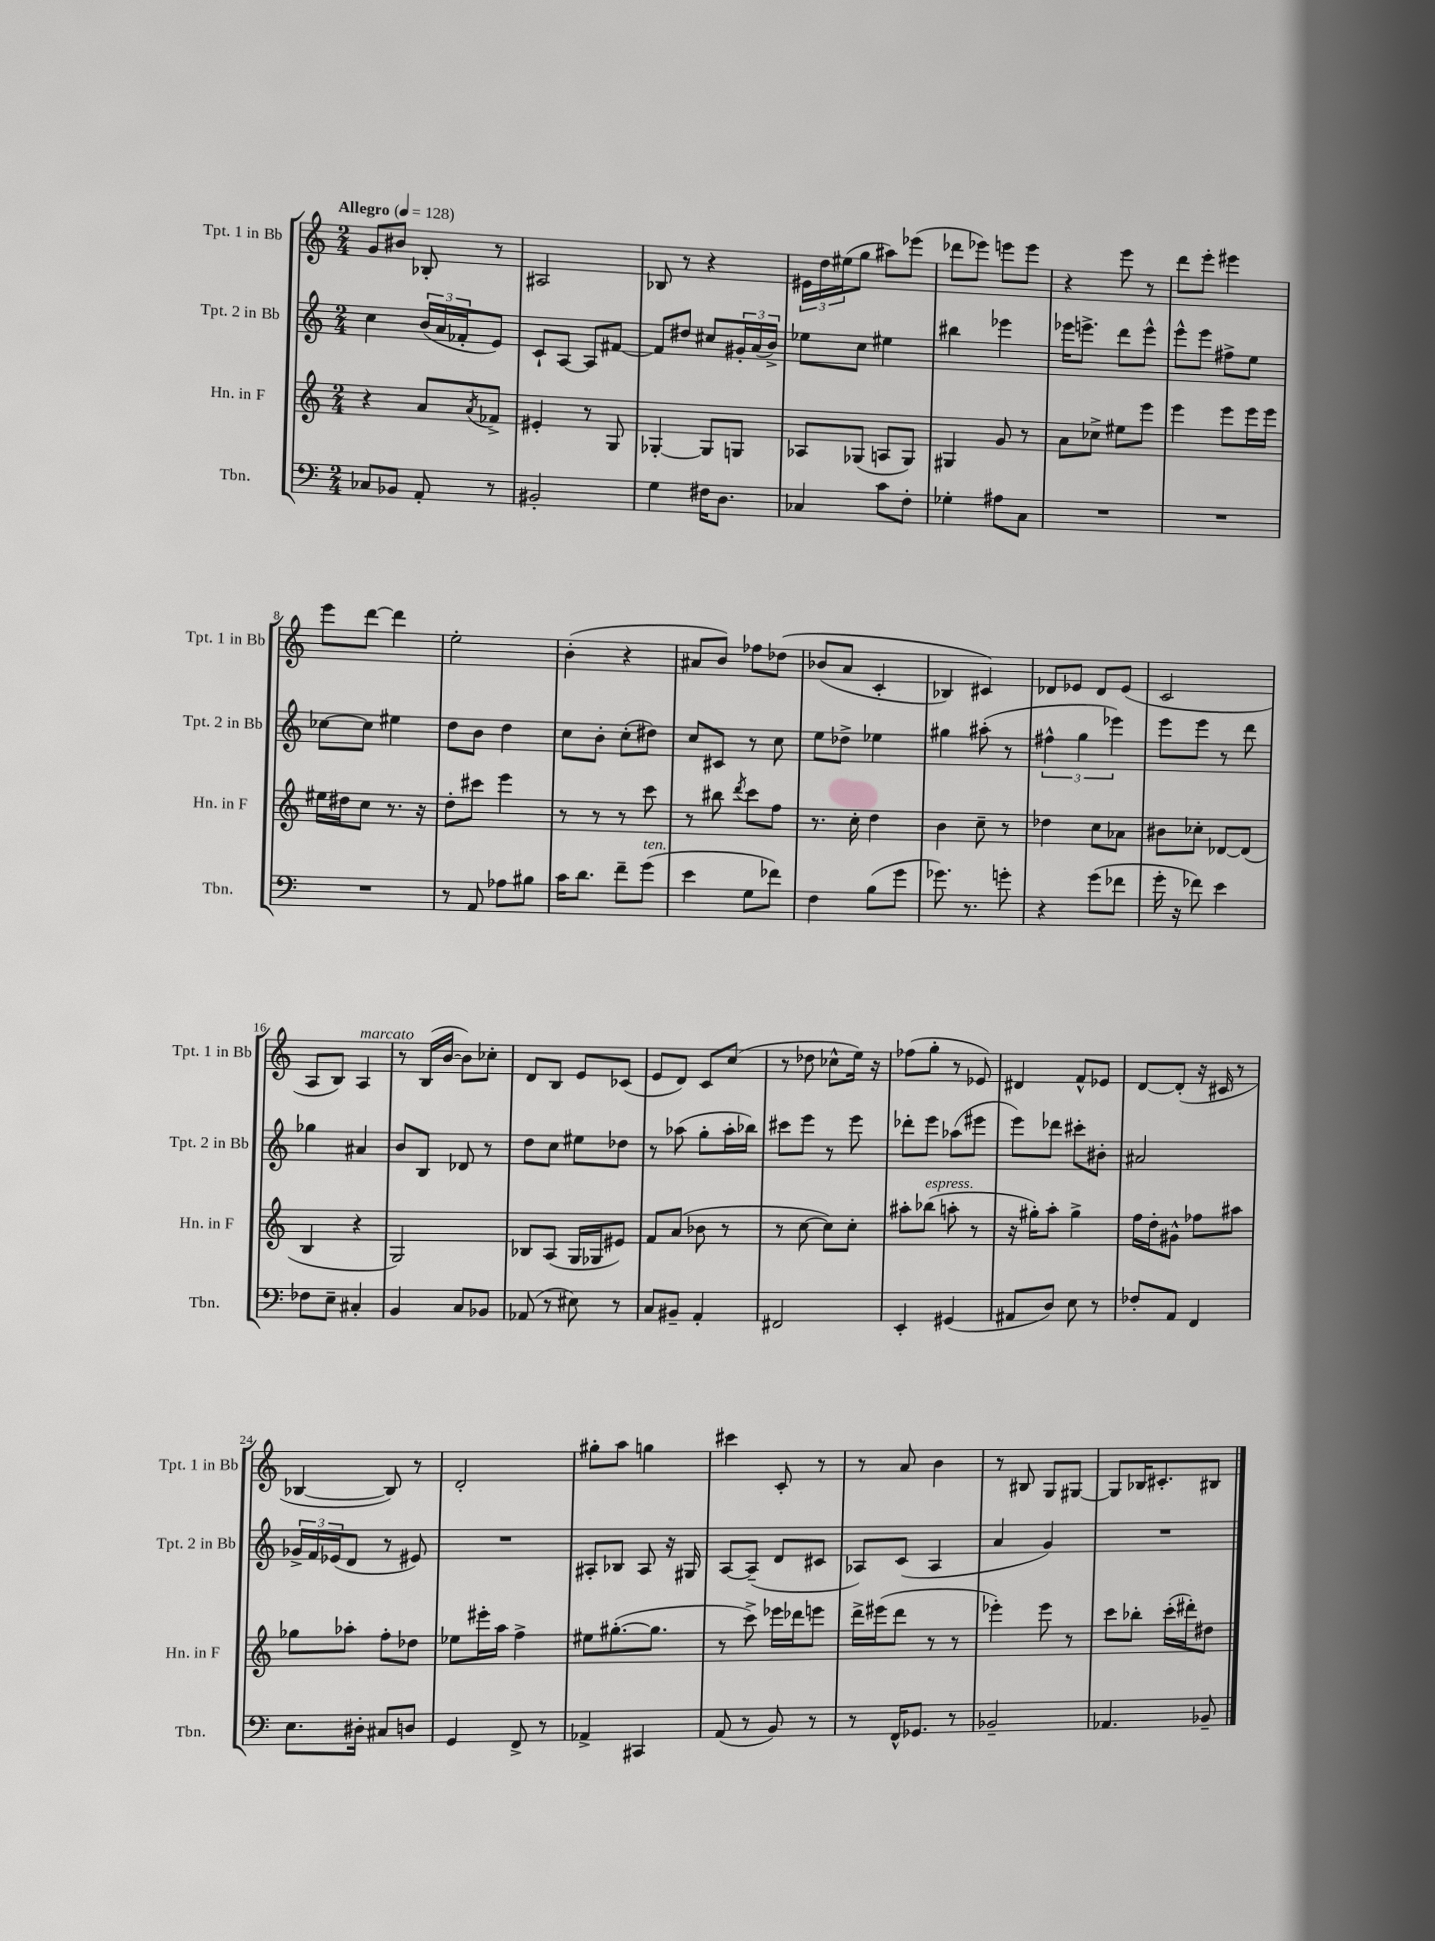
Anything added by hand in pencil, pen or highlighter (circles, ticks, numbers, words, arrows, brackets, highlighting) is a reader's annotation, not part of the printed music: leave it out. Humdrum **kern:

**kern	**kern	**kern	**kern
*staff4	*staff3	*staff2	*staff1
*clefF4	*clefG2	*clefG2	*clefG2
*k[]	*k[]	*k[]	*k[]
*M2/4	*M2/4	*M2/4	*M2/4
*MM128	*MM128	*MM128	*MM128
8C-	4r	4cc	8g
8BB-	.	.	8b#
8AA'	8a	(24b	8B-'
.	.	24a	.
.	.	24f-'	.
.	8qa	.	.
8r	8f-^	8e)	8r
=	=	=	=
2BB#'	4e#'	8c`	2A#
.	.	[8A	.
.	8r	8A]	.
.	8G	[8f#	.
=	=	=	=
4G	[4G-'	8f#]	8B-
.	.	8dd#	8r
16F#	8G-]	8cc#	4r
8.D	.	.	.
.	8G	24g#'	.
.	.	(24a	.
.	.	24b^)	.
=	=	=	=
4C-	8A-	8ee-	24e#
.	.	.	24dd
.	.	.	(24ee#
.	(8G-	8cc	8gg
8c	8A	4ee#	8aa#)
8F'	8G-)	.	(8eee-
=	=	=	=
4G-'	4G#	4bb#	8ddd-
.	.	.	8eee-)
8A#	8g	4eee-	8eee
8C	8r	.	8eee
=	=	=	=
2r	8a	16eee-	4r
.	.	8.eee^	.
.	8cc-^	.	.
.	8ee#	8ddd	8eee
.	8eee	8eee^^	8r
=	=	=	=
2r	4eee	8eee^^	8ddd
.	.	8eee	8eee'
.	8eee	8ff#^	4eee#
.	16eee	8ee	.
.	16eee	.	.
=	=	=	=
2r	16ee#	[8cc-	8eee
.	16dd#	.	.
.	8cc	8cc-]	[8ddd
.	8.r	4ee#	4ddd]
.	16r	.	.
=	=	=	=
8r	8dd'	8dd	2ee'
8AA	8ccc#	8b	.
8A-	4eee	4dd	.
8B#	.	.	.
=	=	=	=
16c	8r	8cc	(4b'
8.d	.	.	.
.	8r	8b'	.
8f~	8r	(8cc'	4r
(8g	8ccc	8dd#)	.
=	=	=	=
4e	8r	8cc	8a#
.	8bb#	8c#	8b)
.	8qddd	.	.
8G	8ccc	8r	8ff-
8f-)	8ff	8cc	&(8dd-
=	=	=	=
4F	8.r	8ee	(8b-
.	.	8dd-^	8a
.	16cc'	.	.
(8B	4dd	4ee-	4c'
8g	.	.	.
=	=	=	=
8.g-)	4b	4gg#	4B-)
8.r	.	.	.
.	8cc~	(8aa#'	4c#&)
8g'	8r	8r	.
=	=	=	=
4r	4dd-	6ff#^^	8d-
.	.	.	8e-
.	.	6gg	.
(8g	8cc	.	8d-
.	.	6eee-)	.
8f-	8a-	.	(8e-
=	=	=	=
16g'	8b#	8eee	2c
16r	.	.	.
8f-)	8cc-'	8eee	.
4e	[8d-	8r	.
.	(8d-]	8ddd	.
=	=	=	=
8F-	4B	4gg-	8A
8E~	.	.	8B)
4C#'	4r	4a#	4A
=	=	=	=
4BB	2G)	8b	8r
.	.	8B	(16B
.	.	.	[16b
8C	.	8d-	8b])
8BB-	.	8r	8cc-'
=	=	=	=
(8AA-	8B-	8dd	8d
8r	(8A	8cc	8B
8E#)	16G	8ee#	8e
.	16G-	.	.
8r	8e#)	8dd-	(8c-
=	=	=	=
8C	8f	8r	8e
8BB#~	(8a	(8aa-	8d)
4AA'	8b-	8gg'	8c
.	8r	16aa-'	(8cc
.	.	16bb-)	.
=	=	=	=
2FF#	8r	8ccc#	8r
.	[8cc	8eee	8dd-
.	8cc])	8r	8cc-^^
.	8cc'	8eee	16ee)
.	.	.	16r
=	=	=	=
4EE'	8aa#'	8ddd-'	(8ff-
.	(8bb-	8eee	8gg'
(4GG#	8aa'	(8aa-	8r
.	8r	8eee#	8e-)
=	=	=	=
8AA#	16r	8eee)	4d#
.	16gg#')	.	.
8D)	8aa'	8ddd-	.
8E	4gg#^	8ccc#'	8f^^
8r	.	8b#'	8e-
=	=	=	=
8F-'	16ff	2a#	[8d
.	16dd'	.	.
8AA	8g#^^	.	(8d']
4FF	8ff-	.	16r
.	.	.	16c#
.	8aa#	.	8r
=	=	=	=
8.E	8gg-	24g-^	[4B-
.	.	24f	.
.	.	(24e-	.
.	8aa-'	8d	.
16D#'	.	.	.
8C#	8ff'	8r	8B-])
8D	8dd-	8e#)	8r
=	=	=	=
4GG	8ee-	2r	2d'
.	16eee#'	.	.
.	16aa	.	.
8FF^	4ff^	.	.
8r	.	.	.
=	=	=	=
4AA-^	8ee#	8A#'	8gg#'
.	([8.gg#'	8B-	8aa
4CC#	.	8A#	4gg
.	8.gg#]	.	.
.	.	16r	.
.	.	16G#	.
=	=	=	=
(8AA	8r	[8A	4ccc#
8r	8ccc^)	(8A~]	.
8BB)	16eee-	8d	8c'
.	16ddd-	.	.
8r	8eee	8c#	8r
=	=	=	=
8r	16ddd^	8A-)	8r
.	(16eee#	.	.
16FF^^	8ddd	(8c	8a
8.GG-	.	.	.
.	8r	4A-	4b
8r	8r	.	.
=	=	=	=
2BB-~	4eee-')	4a	8r
.	.	.	8B#
.	8eee-	4g)	8G
.	8r	.	[8G#
=	=	=	=
4.AA-	8ccc	2r	8G#]
.	8bb-'	.	16B-
.	.	.	8.c#'
.	(16ccc'	.	.
.	16ddd#')	.	.
8BB-~	8dd#	.	8B#
==	==	==	==
*-	*-	*-	*-
